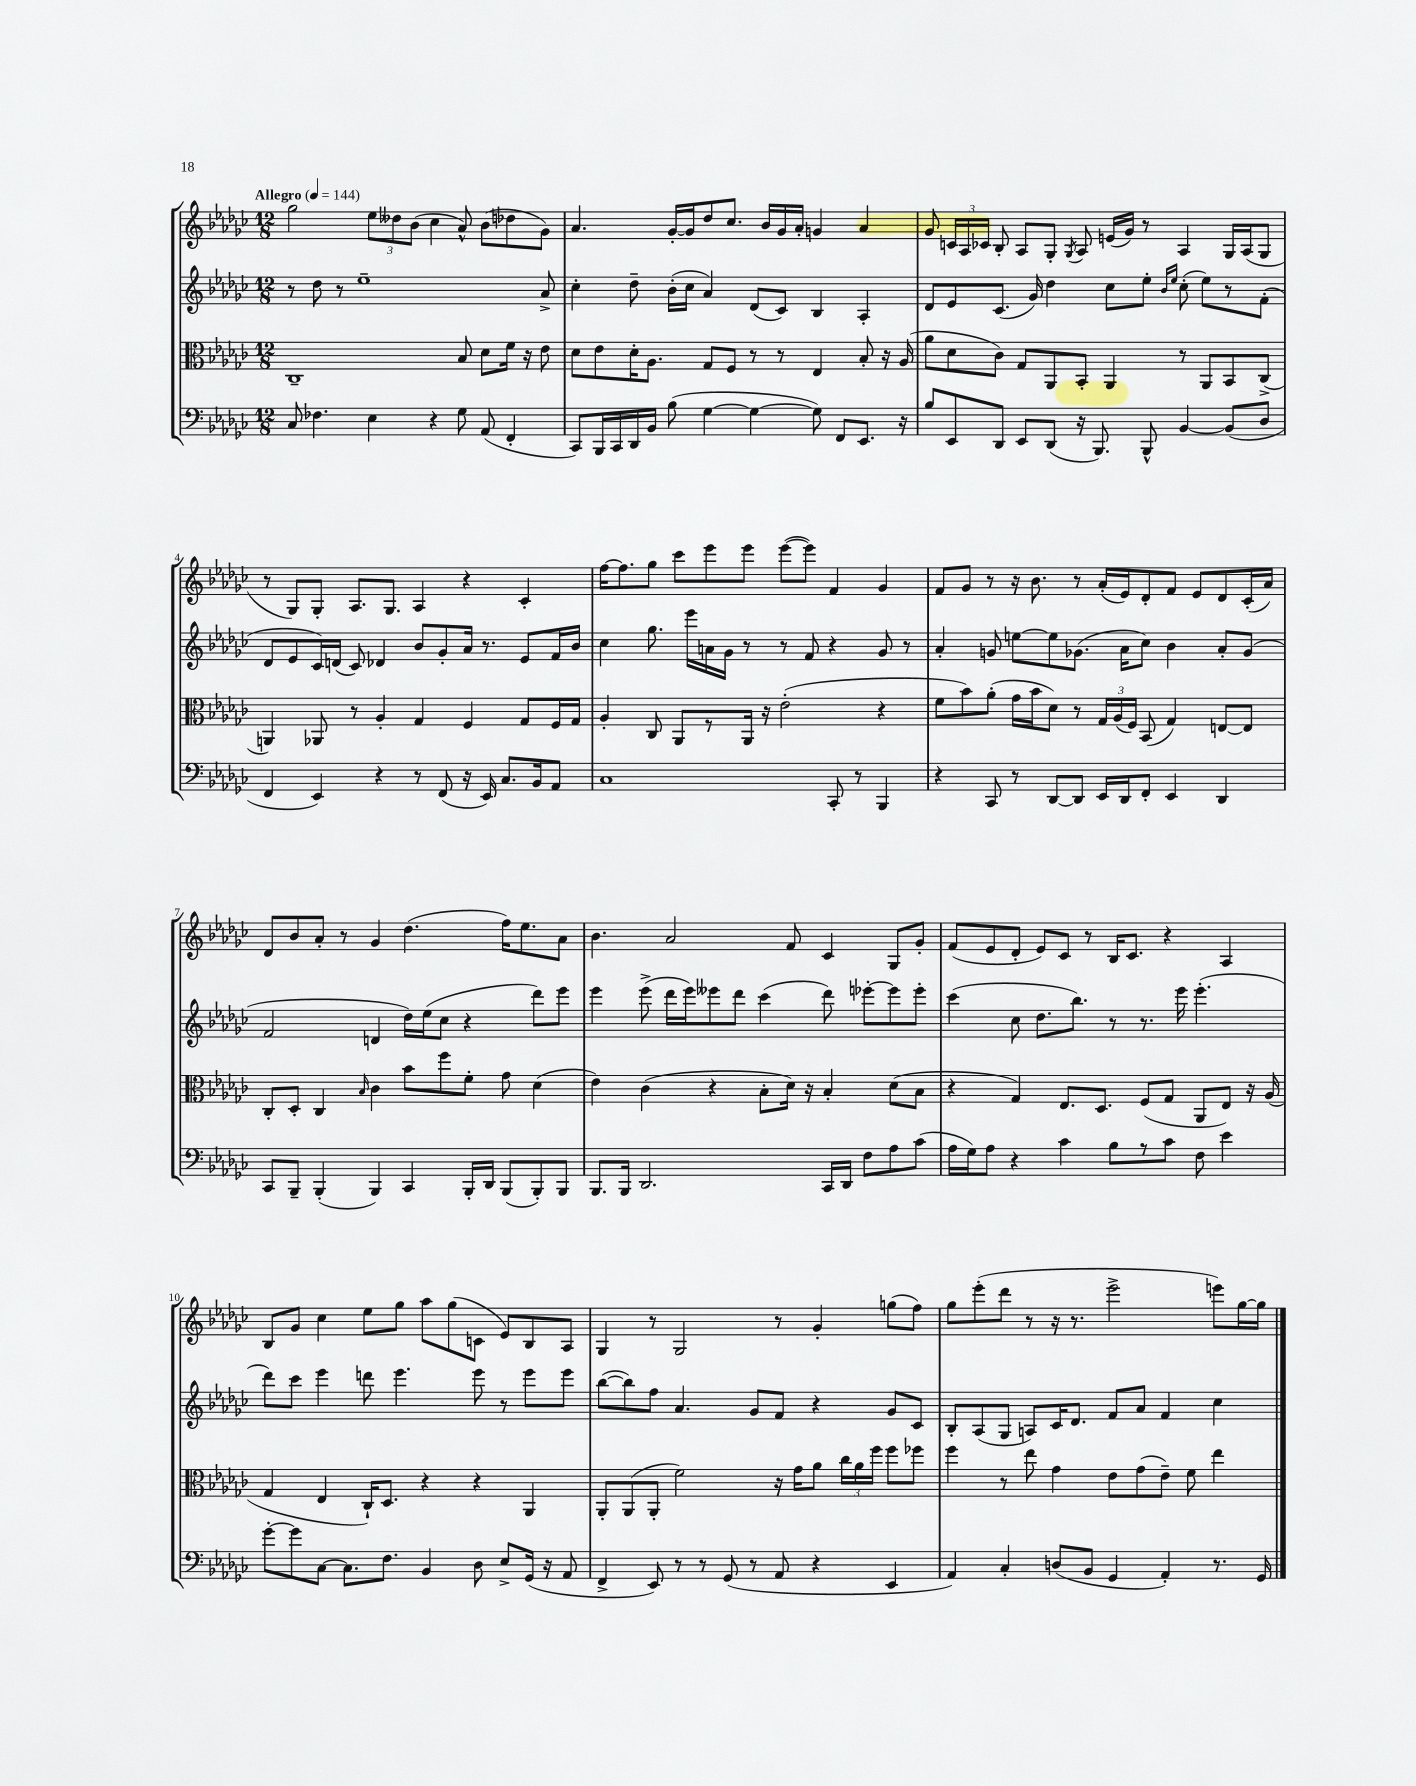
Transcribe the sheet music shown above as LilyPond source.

<<
\new StaffGroup <<
\new Staff = "s0" {
    \clef treble \key ges \major \numericTimeSignature \time 12/8 \tempo "Allegro" 4 = 144
    \autoBeamOff ges''2 \tuplet 3/2 { ees''8[ deses''8 bes'8]( } ces''4 aes'8-^) bes'8[( des''8 ges'8]) |
    aes'4. ges'16[~-. ges'16 des''8 ces''8.] bes'16[ ges'16 aes'16]-. g'4 aes'4 |
    ges'8 \tuplet 3/2 { c'16[ aes16 ces'16] } bes8-. aes8[ ges8]-. \acciaccatura { ges8 } aes8 e'16[( ges'16]) r8 aes4 ges16[ aes16( ges8] |
    r8 ges8[) ges8]-. aes8.[ ges8.] aes4 r4 ces'4-. |
    f''16[~ f''8. ges''8] ces'''8[ ees'''8 ees'''8] ees'''8[~( ees'''8]) f'4 ges'4 |
    f'8[ ges'8] r8 r16 bes'8. r8 aes'16[-.( ees'16) des'8-. f'8] ees'8[ des'8 ces'16-.( aes'16]) |
    des'8[ bes'8 aes'8]-. r8 ges'4 des''4.( f''16[) ees''8. aes'8] |
    bes'4. aes'2 f'8 ces'4 ges8[ ges'8]-. |
    f'8[( ees'8 des'8]-. ees'8[) ces'8] r8 bes16[ ces'8.] r4 aes4 |
    bes8[ ges'8] ces''4 ees''8[ ges''8] aes''8[ ges''8( c'8] ees'8[) bes8 aes8] |
    ges4 r8 ges2 r8 ges'4-. g''8[( f''8]) |
    ges''8[ ees'''8-.( des'''8] r8 r16 r8. ees'''2-> e'''8[) ges''16~ ges''16] \bar "|." |
}
\new Staff = "s1" {
    \clef treble \key ges \major \numericTimeSignature \time 12/8
    \autoBeamOff r8 des''8 r8 ees''1-- aes'8-> |
    ces''4-. des''8-- bes'16[-.( ces''16] aes'4) des'8[( ces'8]) bes4 aes4-. |
    des'8[ ees'8 ces'8.]( ges'16) des''4 ces''8[ ees''8]-. \grace { bes'16[ ees''16] } ces''8-.( ees''8[) r8 f'8]-.( |
    des'8[ ees'8 ces'16) d'16]( ces'8) des'4 bes'8[ ges'8-. aes'16] r8. ees'8[ f'16 bes'16] |
    ces''4 ges''8. ees'''16[ a'16 ges'16] r8 r8 f'8 r4 ges'8 r8 |
    aes'4-. g'8 e''8[~ e''8 ges'8.]( aes'16[ ces''8]) bes'4 aes'8[-. ges'8]( |
    f'2 d'4 des''16[) ees''16( ces''8] r4 des'''8[) ees'''8] |
    ees'''4 ees'''8->( des'''16[ ees'''16) eeses'''8 des'''8] ces'''4( des'''8) ees'''8[~-. ees'''8 ees'''8]-. |
    ces'''4( ces''8 des''8.[ bes''8.]) r8 r8. ees'''16 ees'''4.-.( |
    des'''8[) ces'''8] ees'''4 d'''8 ees'''4. ees'''8 r8 ees'''8[ ees'''8] |
    bes''8[~( bes''8) f''8] aes'4. ges'8[ f'8] r4 ges'8[ ces'8] |
    bes8[-. aes8( ges8] a8[) ces'16 des'8.] f'8[ aes'8] f'4 ces''4 \bar "|." |
}
\new Staff = "s2" {
    \clef alto \key ges \major \numericTimeSignature \time 12/8
    \autoBeamOff ces1-- bes8 des'8[ f'16] r16 ees'8 |
    des'8[ ees'8 des'16-. aes8.] ges8[ f8] r8 r8 ees4 bes8-. r16 aes16( |
    aes'8[ des'8 ces'8]) ges8[ aes,8 bes,8]-. aes,4 r8 aes,8[ bes,8 ces8]->( |
    a,4) aes,8 r8 aes4-. ges4 f4 ges8[ f16 ges16] |
    aes4-. ces8 aes,8[ r8 aes,16] r16 ees'2-.( r4 |
    f'8[ bes'8) aes'8]-.( ges'16[ bes'16 des'8]) r8 \tuplet 3/2 { ges16[ aes16( f16]) } bes,8( ges4) e8[~ e8] |
    ces8[-. des8]-. ces4 \grace { bes16 } ces'4 bes'8[ f''8 f'8]-. ges'8 des'4( |
    ees'4) ces'4( r4 bes8[-. des'16]) r16 bes4-. des'8[( bes8] |
    r4 ges4) ees8.[ des8.] f8[( ges8] aes,8[ ees8]) r16 aes16( |
    ges4 ees4 ces16[-!) des8.] r4 r4 aes,4 |
    aes,8[-. aes,8( aes,8]-. f'2) r16 ges'16[ aes'8] \tuplet 3/2 { ces''16[ aes'16 f''16] } f''8[ fes''8] |
    f''4 r8 ees''8 ges'4 ees'8[ ges'8( ees'8]--) f'8 ees''4 \bar "|." |
}
\new Staff = "s3" {
    \clef bass \key ges \major \numericTimeSignature \time 12/8
    \autoBeamOff ces8 fes4. ees4 r4 ges8 aes,8( f,4-. |
    ces,8[) bes,,16 ces,16 des,16 bes,16] bes8( ges4~ ges4~ ges8) f,8[ ees,8.] r16 |
    bes8[ ees,8 des,8] ees,8[ des,8]( r16 bes,,8.) bes,,8-^ bes,4~ bes,8[( des8] |
    f,4 ees,4) r4 r8 f,8( r16 ees,16) ces8.[ bes,16 aes,8] |
    ces1 ces,8-. r8 bes,,4 |
    r4 ces,8 r8 des,8[~ des,8] ees,16[ des,16 f,8]-. ees,4 des,4 |
    ces,8[ bes,,8]-- bes,,4-.( bes,,4) ces,4 bes,,16[-. des,16] bes,,8[( bes,,8-.) bes,,8] |
    bes,,8.[ bes,,16] des,2. ces,16[ des,16] f8[ aes8 ces'8]( |
    aes16[ ges16) aes8] r4 ces'4 bes8[ r8 ces'8] f8 ees'4 |
    ges'8[~-. ges'8 ces8]~ ces8.[ f8.] bes,4 des8 ees8[-> ges,16]( r16 aes,8 |
    f,4-> ees,8) r8 r8 ges,8( r8 aes,8 r4 ees,4 |
    aes,4) ces4-. d8[( bes,8] ges,4 aes,4-.) r8. ges,16 \bar "|." |
}
>>
>>
